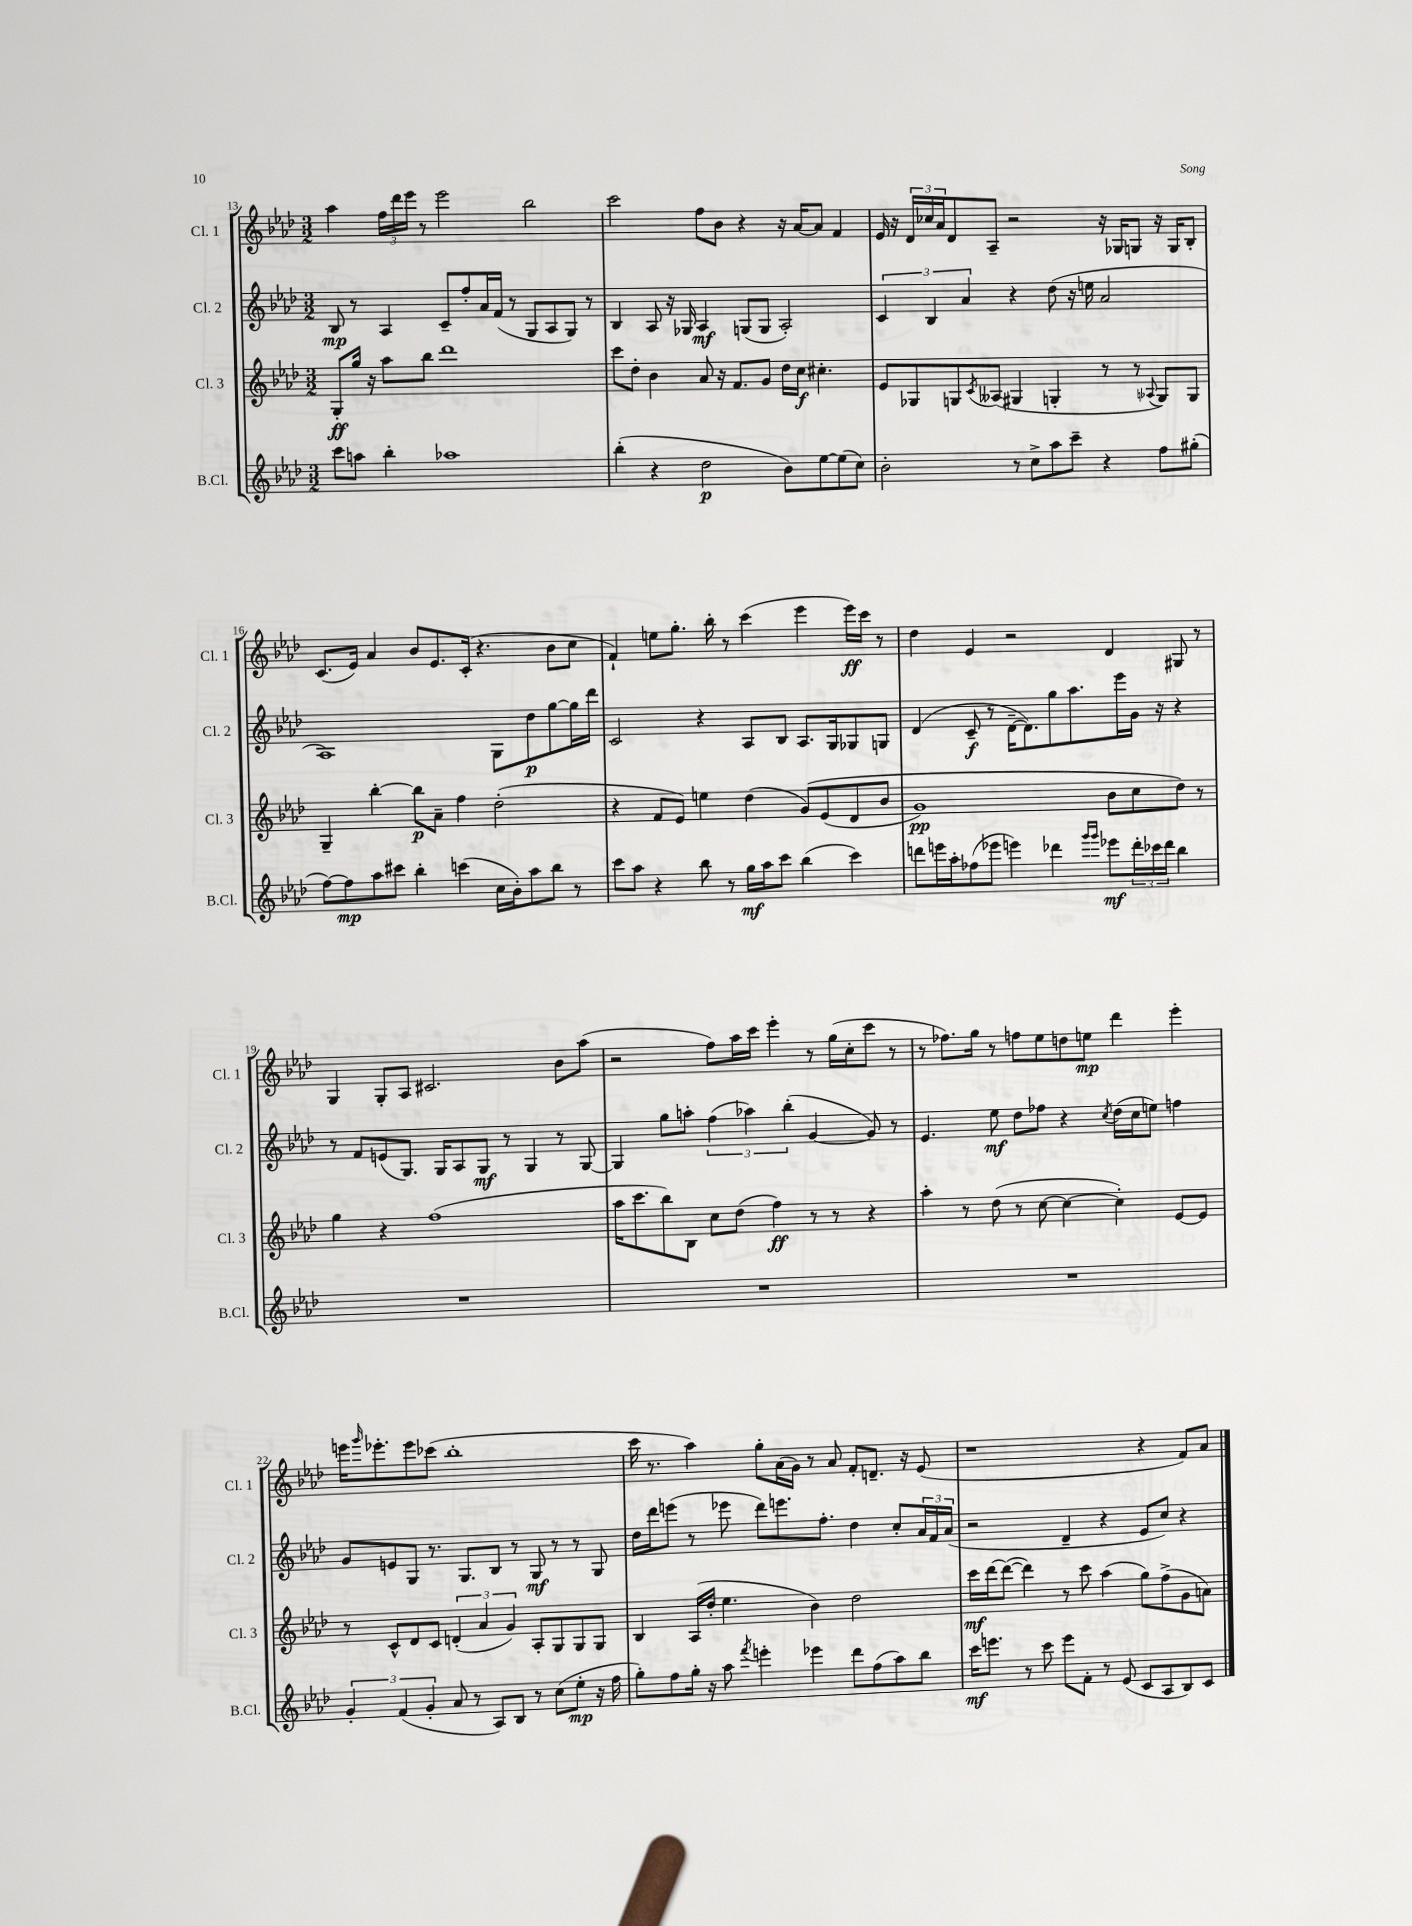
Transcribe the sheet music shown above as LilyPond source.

<<
\new StaffGroup <<
\new Staff = "s0" \with { instrumentName = "Cl. 1" shortInstrumentName = "Cl. 1" } {
    \clef treble \key aes \major \numericTimeSignature \time 3/2
    aes''4 \tuplet 3/2 { f''16 des'''16 ees'''16 } r8 ees'''2 bes''2 |
    c'''2 f''8 bes'8 r4 r16 aes'16~ aes'8 f'4 |
    ees'16 r16 \tuplet 3/2 { des'16 ces''16 aes'16 } des'8 aes8-- r2 r16 ges16 g8 r16 g16 bes8-. |
    c'8.( ees'16) aes'4 bes'8 ees'8. c'16-.( r4. bes'8 c''8 |
    f'4-!) e''8 g''8.-. bes''16-. r8 c'''4( ees'''4 ees'''16\ff) c'''16 r8 |
    des''4 ees'4 r2 des'4 gis8 r8 |
    g4 g8-. aes8 cis'2. bes'8 aes''8( |
    r2 f''8) aes''16 c'''16 ees'''4-. r8 g''16( c''16-. c'''8 r8 |
    r8 fes''8.) g''16 r8 f''8 ees''8 d''8 e''8\mp des'''4 ees'''4-. |
    e'''16 \grace { g'''16 } ees'''8.-. ees'''8 ces'''8( bes''1-. |
    c'''16 r8. aes''4) g''8-. aes'16( g'16) r8 aes'8 f'8-. d'8.-- r16 ees'8( |
    r1 r4 f'8) aes'8 \bar "|." |
}
\new Staff = "s1" \with { instrumentName = "Cl. 2" shortInstrumentName = "Cl. 2" } {
    \clef treble \key aes \major \numericTimeSignature \time 3/2
    bes8\mp r8 aes4 c'8-- f''8-. aes'16 f'16( r8 g8 aes8 g8) r8 |
    bes4 aes8 r16 ges16 aes4\mf g8( g8 aes2-.) |
    \tuplet 3/2 { c'4 bes4 aes'4 } r4 des''8( r16 e''16 aes'2 |
    aes1) g8 des''8\p g''8~ g''16 des'''16 |
    c'2 r4 aes8 bes8 aes8. g16 ges8 g8 |
    des'4( c'8--\f r8 des'16~-- des'8.) g''8 aes''8. ees'''16 g'16 r16 r4 |
    r8 f'8 e'8( g8.) g16 aes8 g8\mf r8 g4 r8 g8~ |
    g4 g''8 a''8-. \tuplet 3/2 { f''4( aes''4) bes''4-.( } g'4~ g'8) r8 |
    ees'4. ees''8\mf des''8 fes''8 r4 \acciaccatura { c''8 } des''16( c''16 e''8) f''4 |
    g'8 e'8 g8 r8. g8. bes8 r8 g8\mf r8 r8 g8 |
    des''16 des'''16 e'''8( r8 ees'''8 des'''8) e'''8. f''8.-. des''4 c''8-. \tuplet 3/2 { aes'16 f'16 aes'16( } |
    r2 des'4-- r4 ees'8 c''8) r4 \bar "|." |
}
\new Staff = "s2" \with { instrumentName = "Cl. 3" shortInstrumentName = "Cl. 3" } {
    \clef treble \key aes \major \numericTimeSignature \time 3/2
    g8-.\ff g''16 r16 aes''8 bes''8 des'''1 |
    c'''8 des''8-. bes'4 aes'8 r16 f'8. g'8 des''16 c''16\f cis''4.-. |
    ees'8 ges8 g8 \acciaccatura { c'8 } aeses8( gis4 g4-. r8 r8 \appoggiatura { aes8 } g8) g8 |
    g4-- bes''4~-. bes''8\p aes'8-- f''4 des''2-.( |
    r4 f'8 ees'8) e''4 des''4( g'8)\( ees'8( des'8 bes'8 |
    g'1\pp) bes'8 c''8 des''8\) r8 |
    g''4 r4 f''1( |
    aes''16 c'''8. bes''8) bes8 c''8 des''8( f''4\ff) r8 r8 r4 |
    aes''4-. r8 des''8( r8 c''8~ c''4~ c''4-.) ees'8~ ees'8 |
    r8 c'8-^ des'8 c'8 \tuplet 3/2 { d'4-.( aes'4 g'4) } aes8-. g8 g8 g8 |
    bes4 aes16( des''16-. ees''4. bes'4) des''2 |
    c'''16\mf des'''16~ des'''8~( des'''4) r8 c'''8 aes''4( g''8) f''8->( g'8 a'8) \bar "|." |
}
\new Staff = "s3" \with { instrumentName = "B.Cl." shortInstrumentName = "B.Cl." } {
    \clef treble \key aes \major \numericTimeSignature \time 3/2
    c'''8 a''8 bes''4-. aes''1 |
    bes''4-.( r4 des''2\p bes'8) ees''8~ ees''8( c''8) |
    bes'2-. r8 c''8-> aes''8 c'''8-- r4 f''8 gis''8-.( |
    f''8~) f''8\mp aes''8 cis'''8 bes''4-. c'''4( c''16 bes'16-.) aes''8 bes''8 r8 |
    c'''8 aes''8 r4 bes''8 r8 g''16\mf aes''16 c'''8 bes''4( c'''4) |
    d'''8 e'''16 aes''16-. fes''8( ees'''8 e'''4) des'''4 \grace { g'''16 g'''16 } ees'''8\mf \tuplet 3/2 { des'''16-. ces'''16 des'''16 } bes''4 |
    R1. |
    R1. |
    R1. |
    \tuplet 3/2 { g'4-. f'4( g'4-. } aes'8 r8 aes8) bes8 r8 c''8( ees''8-.\mp r16 f''16 |
    g''8-.) f''8 g''16-. r16 aes''8 \acciaccatura { f'''8 } e'''4-. ees'''4 des'''8 f''8( aes''8) bes''8 |
    c'''16\mf e'''8. r8 c'''8 e'''8 f'8-. r8 ees'8( c'8 aes8 bes8) c'8 \bar "|." |
}
>>
>>
\layout { \context { \Score currentBarNumber = #13 } }
